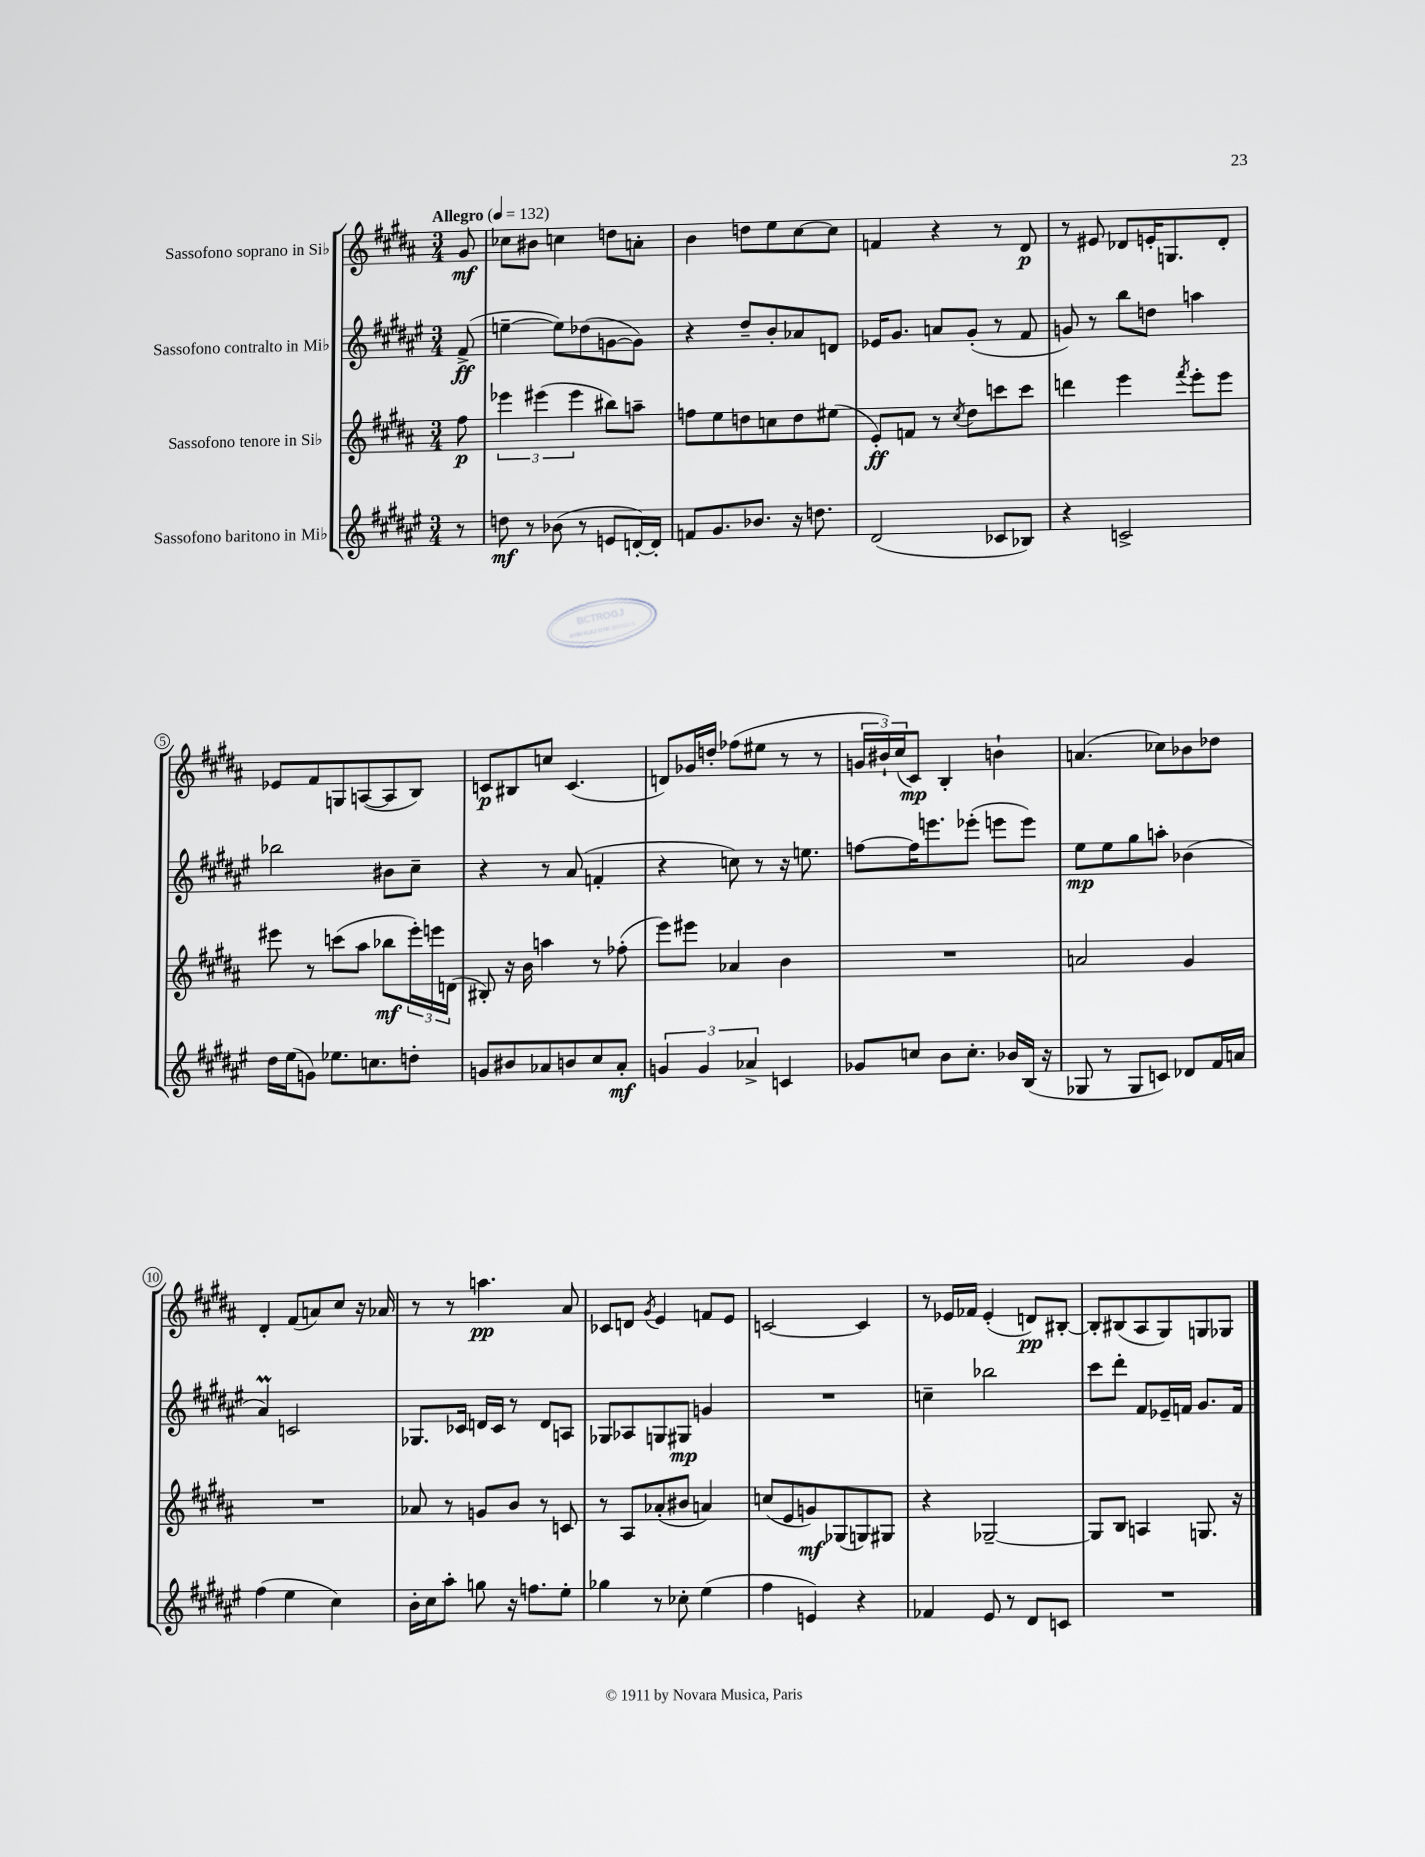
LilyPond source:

<<
\new StaffGroup <<
\new Staff = "s0" \with { instrumentName = "Sassofono soprano in Sib" } {
    \clef treble \key b \major \numericTimeSignature \time 3/4 \partial 8 \tempo "Allegro" 4 = 132
    gis'8\mf |
    ces''8 bis'8 c''4 d''8 a'8-. |
    b'4 d''8 e''8 cis''8~ cis''8 |
    f'4 r4 r8 dis'8\p |
    r8 eis'8 des'8 e'16-. g8. des'8-. |
    ees'8 fis'8 g8 a8~( a8 b8) |
    c'8\p bis8 c''8 c'4.( |
    d'8) ges'16 d''16-. fes''8( eis''8 r8 r8 |
    \tuplet 3/2 { g'16 bis'16-!) cis''16( } cis'8\mp) b4-. b'4-! |
    a'4.( ces''8) bes'8 des''8 |
    dis'4-. fis'8( a'8) cis''8 r16 aes'16 |
    r8 r8 a''4.\pp ais'8 |
    ces'8 d'8 \acciaccatura { gis'8 } e'4 f'8 e'8 |
    c'2~ c'4 |
    r8 ees'16 fes'16 ees'4-.( d'8\pp) bis8~-. |
    bis8-. bis8( ais8 gis8) g8 ges8 \bar "|." |
}
\new Staff = "s1" \with { instrumentName = "Sassofono contralto in Mib" } {
    \clef treble \key fis \major \numericTimeSignature \time 3/4 \partial 8
    fis'8->\ff( |
    e''4~-- e''8) des''8( g'8~ g'8) |
    r4 dis''8-- b'8-. aes'8 d'8 |
    ees'16 gis'8. a'8 gis'8-.( r8 fis'8 |
    g'8) r8 b''8 d''8 a''4 |
    bes''2 bis'8 cis''8-- |
    r4 r8 ais'8( f'4-. |
    r4 c''8) r8 r16 e''8. |
    f''8~ f''16 e'''8. ees'''8-.( e'''8 e'''8) |
    eis''8\mp eis''8 gis''8 a''8-. bes'4( |
    ais'4\prall) c'2 |
    ges8. ces'16 d'16 ces'16 r8 d'8 a8 |
    ges8 aes8 g8 gis8\mp g'4 |
    R2. |
    c''4-- bes''2 |
    cis'''8 dis'''8-. fis'8 ees'16-- f'16 gis'8. f'16 \bar "|." |
}
\new Staff = "s2" \with { instrumentName = "Sassofono tenore in Sib" } {
    \clef treble \key b \major \numericTimeSignature \time 3/4 \partial 8
    fis''8\p |
    \tuplet 3/2 { ees'''4 eis'''4( eis'''4 } bis''8) a''8-- |
    f''8 e''8 d''8 c''8 d''8 eis''8( |
    e'8-.\ff) f'8 r8 \acciaccatura { cis''8 } dis''8 c'''8 c'''8 |
    d'''4 e'''4 \acciaccatura { fis'''8 } e'''8-. e'''8 |
    eis'''8 r8 c'''8( ais''8 bes''8\mf \tuplet 3/2 { eis'''16-.) e'''16 d'16( } |
    bis8-.) r16 b'16 a''4 r8 fes''8-.( |
    e'''8) eis'''8 aes'4 b'4 |
    R2. |
    a'2 gis'4 |
    R2. |
    aes'8 r8 g'8 b'8 r8 c'8 |
    r8 ais8 aes'8-.( bis'8 a'4) |
    c''8( e'8 g'8\mf) ges8( g8) gis8 |
    r4 ges2~-- |
    ges8 b8 a4 g8. r16 \bar "|." |
}
\new Staff = "s3" \with { instrumentName = "Sassofono baritono in Mib" } {
    \clef treble \key fis \major \numericTimeSignature \time 3/4 \partial 8
    r8 |
    d''8\mf r8 bes'8( r8 e'8 d'16~-.) d'16-. |
    f'8 gis'8. bes'8. r16 d''8. |
    dis'2( ces'8 bes8) |
    r4 c'2-> |
    dis''16 eis''16( g'8) ees''8. c''8. d''8-. |
    g'8 bis'8 aes'8 b'8 cis''8 aes'8-.\mf |
    \tuplet 3/2 { g'4 g'4 aes'4-> } c'4 |
    ges'8 c''8 b'8 c''8.-. bes'16 b16( r16 |
    ges8 r8 ges8 c'8) des'8 fis'16 a'16 |
    fis''4( eis''4 cis''4) |
    b'16-. cis''16 ais''8-. g''8 r16 f''8. eis''8-. |
    ges''4 r8 ces''8-. eis''4( |
    fis''4 e'4) r4 |
    fes'4 eis'8 r8 dis'8 c'8 |
    R2. \bar "|." |
}
>>
>>
\layout { \context { \Score \override BarNumber.stencil = #(make-stencil-circler 0.1 0.3 ly:text-interface::print) } }
